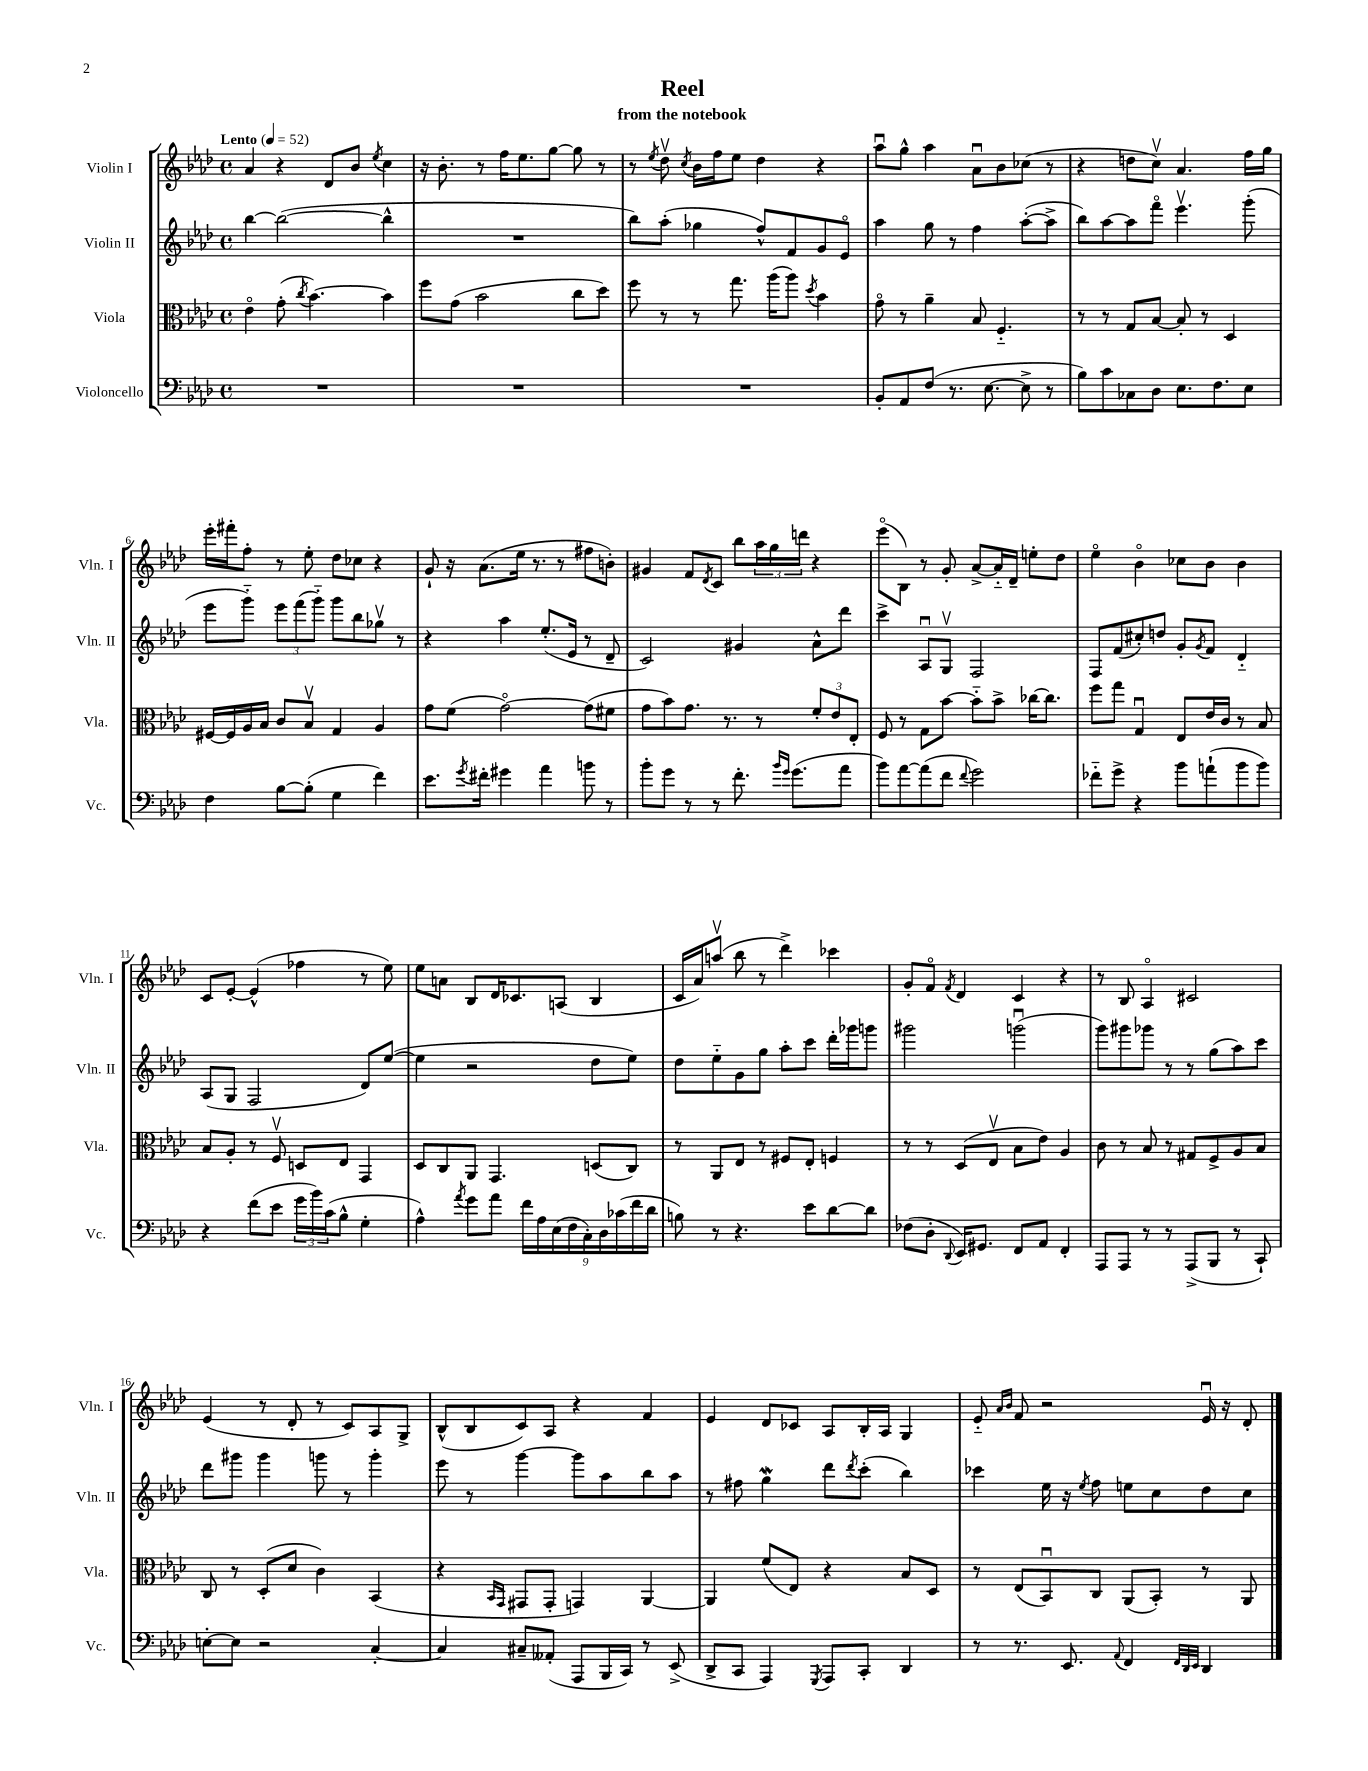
\header { title = "Reel" subtitle = "from the notebook" }
<<
\new StaffGroup <<
\new Staff = "s0" \with { instrumentName = "Violin I" shortInstrumentName = "Vln. I" } {
    \clef treble \key aes \major \defaultTimeSignature \time 4/4 \tempo "Lento" 4 = 52
    aes'4 r4 des'8 bes'8 \acciaccatura { ees''8 } c''4 |
    r16 bes'8.-. r8 f''16 ees''8. g''8~ g''8 r8 |
    r8 \acciaccatura { ees''8 } des''8\upbow \acciaccatura { c''8 } bes'16 f''16 ees''8 des''4 r4 |
    aes''8\downbow g''8-^ aes''4 aes'8\downbow bes'8 ces''8( r8 |
    r4 d''8 c''8\upbow) aes'4. f''16 g''16 |
    ees'''16-. fis'''16-. f''8-. r8 ees''8-. des''8 ces''8 r4 |
    g'8-! r16 aes'8.( ees''16 r8. r8 fis''8 b'8-.) |
    gis'4 f'8 \acciaccatura { des'8 } c'8 bes''8 \tuplet 3/2 { aes''16 g''16 d'''16 } r4 |
    ees'''8\flageolet( bes8) r8 g'8-. aes'8~-> aes'16-_ des'16-- e''8-. des''8 |
    ees''4\flageolet bes'4\flageolet ces''8 bes'8 bes'4 |
    c'8 ees'8~-. ees'4-^( fes''4 r8 ees''8) |
    ees''8 a'8 bes8 des'16 ces'8. a8( bes4 |
    c'16 aes'16) a''8\upbow( bes''8 r8 des'''4->) ces'''4 |
    g'8-. f'8\flageolet \acciaccatura { f'8 } des'4 c'4 r4 |
    r8 bes8 aes4\flageolet cis'2 |
    ees'4( r8 des'8-. r8 c'8) aes8 g8-> |
    bes8-^( bes8 c'8) aes8 r4 f'4 |
    ees'4 des'8 ces'8 aes8 bes16-. aes16 g4 |
    ees'8-_ \grace { aes'16 bes'16 } f'8 r2 ees'16\downbow r16 des'8-. \bar "|." |
}
\new Staff = "s1" \with { instrumentName = "Violin II" shortInstrumentName = "Vln. II" } {
    \clef treble \key aes \major \defaultTimeSignature \time 4/4
    bes''4~ bes''2~( bes''4-^ |
    R1 |
    bes''8) aes''8-.( ges''4 f''8-^) f'8 g'8 ees'8\flageolet |
    aes''4 g''8 r8 f''4 aes''8~-.( aes''8-> |
    bes''8) aes''8~ aes''8 f'''8\flageolet ees'''4.\upbow g'''8-.( |
    ees'''8 g'''8-_) \tuplet 3/2 { ees'''8 f'''8( g'''8-_) } g'''8 bes''8 ges''8\upbow r8 |
    r4 aes''4 ees''8.-.( ees'16 r8 des'8-- |
    c'2) gis'4 aes'8-^ des'''8 |
    c'''4-> aes8\downbow g8\upbow f2 |
    f8 f'8( cis''8-.) d''8 g'8-. \acciaccatura { g'8 } f'8 des'4-_ |
    aes8( g8 f2 des'8) ees''8~( |
    ees''4 r2 des''8 ees''8) |
    des''8 ees''8-_ g'8 g''8 aes''8-. c'''8 des'''16-. ges'''16 g'''8 |
    gis'''2 g'''2\downbow( |
    g'''8) gis'''8 ges'''8 r8 r8 g''8( aes''8) c'''8 |
    des'''8 gis'''8 gis'''4 g'''8 r8 g'''4-. |
    ees'''8 r8 g'''4~ g'''8 aes''8 bes''8 aes''8 |
    r8 fis''8 g''4\mordent des'''8 \acciaccatura { des'''8 } c'''8-.( bes''4) |
    ces'''4 ees''16 r16 \acciaccatura { ees''8 } f''8 e''8 c''8 des''8 c''8 \bar "|." |
}
\new Staff = "s2" \with { instrumentName = "Viola" shortInstrumentName = "Vla." } {
    \clef alto \key aes \major \defaultTimeSignature \time 4/4
    ees'4\flageolet g'8-.( \acciaccatura { c''8 } bes'4.~) bes'4 |
    f''8 g'8( bes'2 c''8 des''8) |
    f''8 r8 r8 g''8. aes''16( aes''8) \acciaccatura { des''8 } bes'4 |
    g'8\flageolet r8 aes'4-- bes8 f4.-_ |
    r8 r8 g8 bes8~ bes8-. r8 des4 |
    fis16~ fis16 aes16 bes16 c'8 bes8\upbow g4 aes4 |
    g'8 f'8( g'2~\flageolet) g'8( fis'8 |
    g'8 bes'8) g'8. r8. r8 \tuplet 3/2 { f'8-. ees'8 ees8-. } |
    f8 r8 g8 bes'8~ bes'8-_ bes'8-> ces''16~ ces''8. |
    f''8 g''8 g4\downbow ees8 ees'16 c'16 r8 bes8 |
    bes8 aes8-. r8 f8\upbow d8 ees8 g,4 |
    des8 c8 aes,8 g,4. d8( c8) |
    r8 aes,8 ees8 r8 fis8 ees8-. f4 |
    r8 r8 des8( ees8\upbow bes8 ees'8) aes4 |
    c'8 r8 bes8 r8 gis8 f8-> aes8 bes8 |
    c8 r8 des8-.( des'8 c'4) bes,4( |
    r4 \grace { bes,16 g,16 } gis,8 gis,8-. g,4) aes,4~ |
    aes,4 f'8( ees8) r4 bes8 des8 |
    r8 ees8( bes,8\downbow) c8 aes,8( bes,8-.) r8 aes,8 \bar "|." |
}
\new Staff = "s3" \with { instrumentName = "Violoncello" shortInstrumentName = "Vc." } {
    \clef bass \key aes \major \defaultTimeSignature \time 4/4
    R1 |
    R1 |
    R1 |
    bes,8-. aes,8 f8( r8. ees8.~ ees8-> r8 |
    bes8) c'8 ces8 des8 ees8. f8. ees8 |
    f4 bes8~ bes8-.( g4 f'4) |
    ees'8. \acciaccatura { g'8 } fis'16-. gis'4 aes'4 b'8 r8 |
    bes'8-. g'8 r8 r8 f'8.-. \grace { bes'16 g'16 } g'8.( aes'8 |
    bes'8) aes'8~ aes'8( f'8 \appoggiatura { f'8 } g'2) |
    fes'8-_ g'8-> r4 bes'8 a'8-!( bes'8 bes'8) |
    r4 f'8( ees'8 \tuplet 3/2 { g'16 bes'16) c'16( } bes8-^ g4-. |
    aes4-^) \acciaccatura { aes'8 } g'8 aes'8 \tuplet 9/8 { f'16 aes16 ees16( f16 c16-.) des16 ces'16( f'16 des'16 } |
    b8) r8 r4. ees'8 des'8~ des'8 |
    fes8( des8-. \appoggiatura { des,8 } ees,16) gis,8. f,8 aes,8 f,4-. |
    aes,,8 aes,,8 r8 r8 aes,,8->( bes,,8 r8 c,8-!) |
    e8~-. e8 r2 c4~-. |
    c4 cis8-- aeses,8-.( aes,,8 bes,,16 c,16) r8 ees,8->( |
    des,8-> c,8 aes,,4) \acciaccatura { g,,8 } aes,,8 c,8-. des,4 |
    r8 r8. ees,8. \appoggiatura { aes,8 } f,4 \grace { f,32 des,32 ees,32 } des,4 \bar "|." |
}
>>
>>
